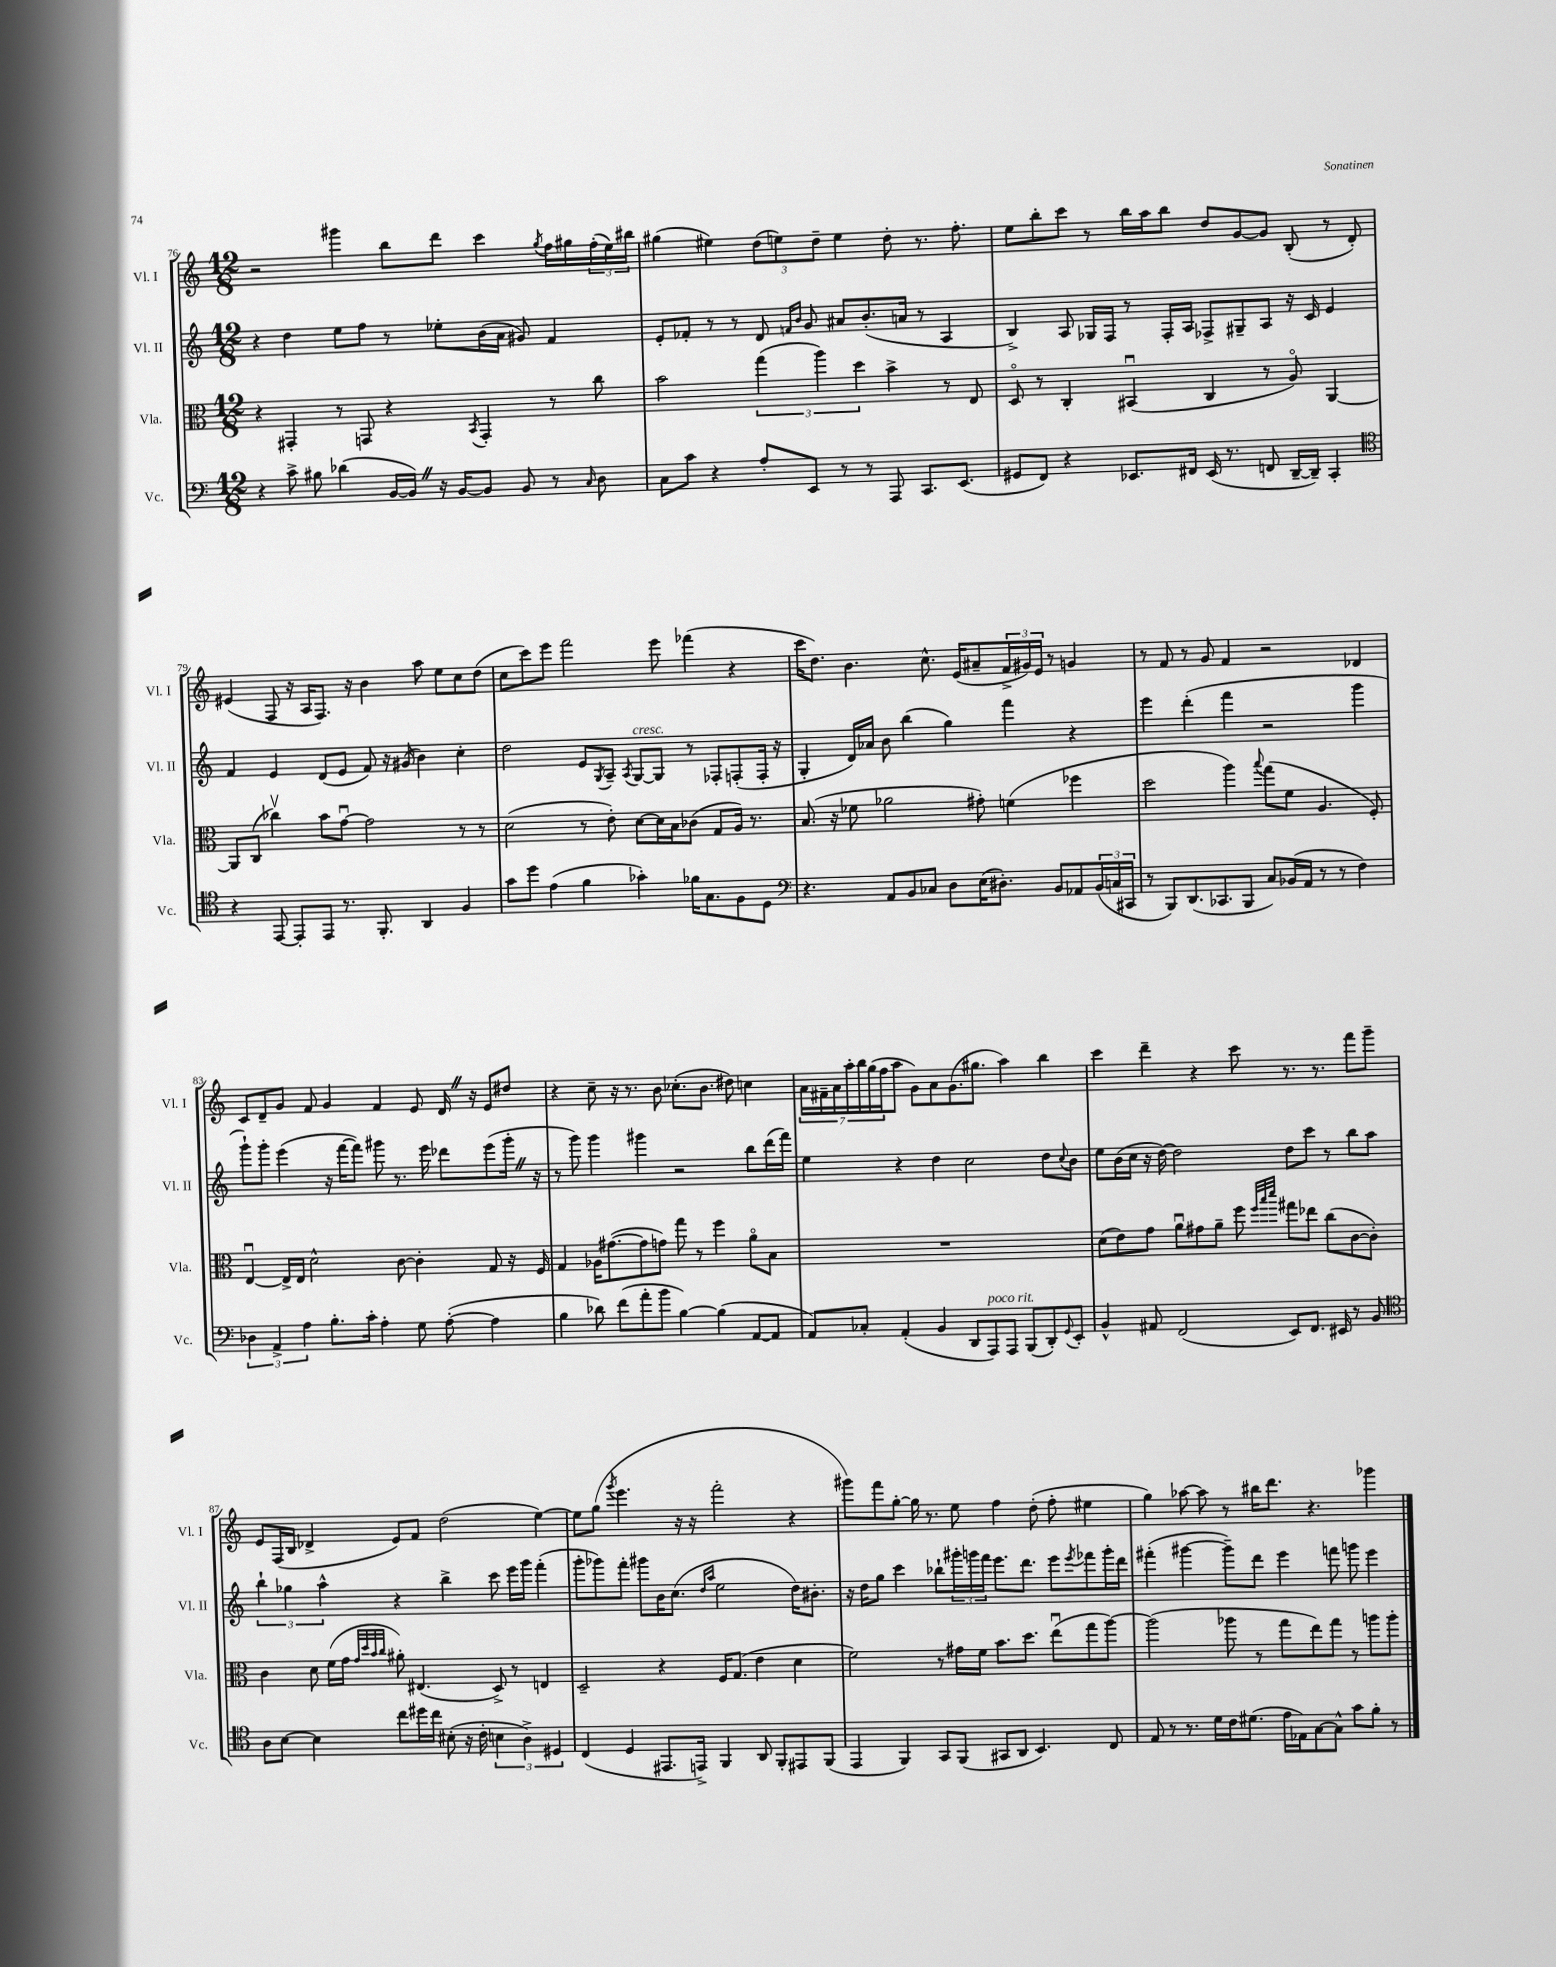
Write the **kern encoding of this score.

**kern	**kern	**kern	**kern
*part4	*part3	*part2	*part1
*staff4	*staff3	*staff2	*staff1
*I"Vc.	*I"Vla.	*I"Vl. II	*I"Vl. I
*I'Vc.	*I'Vla.	*I'Vl. II	*I'Vl. I
*clefF4	*clefC3	*clefG2	*clefG2
*k[]	*k[]	*k[]	*k[]
*M12/8	*M12/8	*M12/8	*M12/8
=76	=76	=76	=76
4r	4r	4r	2r
8c^\	4GG#X'/	4dd\	.
8B#X\	.	.	.
(4d-X\	8r	8ee\L	4ggg#X\
.	8GGn/	8ff\J	.
[16BB/LL	4r	8r	8bb\L
16BBZ/JJ])	.	.	.
16r	.	8ee-X'\L	8ddd\J
[16BB/KL	.	.	.
.	8qBB/	.	.
8BB/J]	4GG'/	(16b\L	4ccc\
.	.	16a\JJ	.
8BB/	.	8g#X/)	.
.	.	.	8qgg/
8r	8r	4f/	16ff\LL
.	.	.	16gg#X\
16qqC/	.	.	.
8D\	8cc\	.	(24ff'\
.	.	.	24ee\)
.	.	.	24bb#X\JJ
=77	=77	=77	=77
8C\L	2b\	8e'/L	(4gg#X\
8c\J	.	8f-X'/J	.
4r	.	8r	4ee#X\)
.	.	8r	.
8A'/L	(6gg\	8d/	(12dd\L
.	.	.	12een\)
.	.	16qqfn/LL	.
.	.	16qqb/JJ	.
8EE/J	.	8g/	.
.	6aa\)	.	12dd~\J
8r	.	8a#X/L	4ee\
.	6dd\	.	.
8r	.	(8.b'/	.
8AAA/	4b^\	.	8dd'\
.	.	16an/Jk	.
8.CC/L	.	8r	8.r
.	8r	4A/	.
(8.EE/J	.	.	8.ff'\
.	8E/	.	.
=78	=78	=78	=78
8GG#X/L	8D/	4B^/)	8ee\L
8FF/J)	8r	.	8bb'\
4r	4C'/	8A/	8ccc\J
.	.	16G-X/LL	8r
.	.	16F/JJ	.
8.EE-X/L	(4BB#Xu/	8r	16bb\LL
.	.	.	16aa\J
.	.	16F'/LL	8bb\J
16FF#X/Jk	.	16A/JJ	.
(16EE-/	4C/	8F-X^/L	8dd/L
8.r	.	.	.
.	.	8G#X~/	[8g/
8FFn/	8r	8A/J	8g/J]
[16DD~/LL	8A/)	16r	(8B'/
16DD~/JJ])	.	16c/	.
4CC'/	[4AA/	4e/	8r
.	.	.	8d'/)
!!LO:LB:g=z
=79	=79	=79	=79
*clefC4	*	*	*
4r	8AA/L]	4f/	(4e#X/
.	(8C/J	.	.
[8EE/	4cc-Xv\)	4e/	8F/
8EE'/L]	.	.	16r
.	.	.	16A/KL
8EE/J	8b\L	(8d/L	8.F/J)
8.r	[8gu\J	8e/J	.
.	.	.	16r
.	2g\]	8f/)	4b\
8.FF'/	.	.	.
.	.	16r	.
.	.	(16g#X/	.
4AA/	.	4b\)	8aa\
.	.	.	8ee\L
4F/	8r	4cc'\	8cc\
.	8r	.	(8dd\J
=80	=80	=80	=80
8g\L	(2d\	2dd\	8cc\L
8dd\J	.	.	8ccc\)
(4e\	.	.	8eee\J
.	.	.	2fff\
4f\	8r	8e/L	.
.	.	8qG/	.
.	8e'\)	8A~/J	.
.	.	8qA/	.
!	!	!LO:TX:a:i:t=cresc.	!
4g-X'\)	[8d\L	[8G/L	.
.	16d\L]	8G/J]	8eee\
.	16B\J	.	.
16f-X\KL	(8c-X\J	8r	(4fff-X\
8.G\	.	.	.
.	8G/L	8F-X'/L	.
8F\	16A/Jk)	(8Fn'/	4r
.	8.r	.	.
8D\J	.	16F'/Jk	.
.	.	16r	.
=81	=81	=81	=81
*clefF4	*	*	*
4.r	(8.B/	4G'/	16ccc\KL
.	.	.	8.dd\J)
.	16r	.	.
.	8f-X\	16d/LL)	4.b\
.	.	16a-X/JJ	.
8AA/L	2a-X\	8b\	.
8BB/	.	(4bb\	.
8C-X/J	.	.	8.cc^^\
8D\L	.	4gg\)	.
.	.	.	(16e/KL
(16E\K	8g#X'\)	.	8a#X~/
8.D#X'\J)	.	.	.
.	(4fn\	4fff\	24f^/L
.	.	.	24g#X/)
.	.	.	24e/JJ
8BB/L	.	.	8r
8AA-X/	4ff-X\	4r	4gn/
(24BB/L	.	.	.
24Cn/	.	.	.
24CC#X/JJ	.	.	.
=82	=82	=82	=82
8r	2dd\	4eee\	8r
8BBB/L)	.	.	8f/
(8.DD/	.	(4ddd'\	8r
.	.	.	8g/
8.CC-X/	.	.	.
.	4aa\)	4fff\	4f/
8BBB/J	.	.	.
.	8qqbb/	.	.
8C/L)	(8gg\L	2r	2r
(16BB-X/L	8f\J	.	.
16AA/JJ	.	.	.
8r	4.A/	.	.
8r	.	.	.
4F\)	.	4ggg\	4d-X/
.	8F'/)	.	.
!!LO:LB:g=z
=83	=83	=83	=83
6D-X\	[4Eu/	8ggg`\L)	8c/L
.	.	8ggg'\J	8d~/
6AA^/	.	.	.
.	16E^/LL]	(4eee\	8g/J
.	16E/JJ	.	.
6A\	.	.	.
.	2d^^\	.	8f/
8.B'\L	.	16r	4g/
.	.	[16fff\KL	.
.	.	8fff\J])	.
16c'\Jk	.	.	.
4A'\	.	8ggg#X\	4f/
.	[8c\	8.r	.
8G\	4c'\]	.	8e/
.	.	16eee\	.
([8A'\	.	8ddd-X\L	16dZ/
.	.	.	16r
4A\]	8G/	(8eee\	8e/L
.	16r	16ggg#'Z\Jk	8dd#X/J
.	16F/	16r	.
=84	=84	=84	=84
4B\	4G/	8r	4r
.	.	8ggg\)	.
8d-X\)	16A-X\KL	4ggg\	8cc~\
.	([8.g#X\	.	.
(8f\L	.	.	16r
.	.	.	8.r
8a'\	8g#\]	4ggg#X\	.
8b\J	8gn\J)	.	8b\
[4B\)	8gg\	2r	(8.cc-X'\L
.	8r	.	.
.	.	.	8.b\J
(4B\]	4ff\	.	.
.	.	.	8dd#X\)
[8AA/L	8a\L	8bb\L	4ccn\
8AA/J]	8B\J	(16ddd\L	.
.	.	16fff\JJ)	.
=85	=85	=85	=85
8AA/L)	1.r	4ee\	28a\LL
.	.	.	28f#X~\
.	.	.	28a\
.	.	.	28aa'\
8C-X'/J	.	.	.
.	.	.	28bb\
.	.	.	(28gg\
.	.	.	28ff\J
(4AA'/	.	4r	8aa\J
.	.	.	8g\L)
4BB/	.	4dd\	8a\
.	.	.	(8.g\
8DD/L	.	2cc\	.
.	.	.	8.gg#X\J
!LO:TX:a:i:t=poco rit.	!	!	!
8AAA/)	.	.	.
8AAA/J	.	.	4aa\)
(8BBB/L	.	.	.
8DD'/)	.	8dd\L	4bb\
8qqGG/	.	8qqcc/	.
8EE'/J	.	8b\J	.
=86	=86	=86	=86
4BB^^/	(8d\L	8ee\L	4ccc\
.	8e\)	(16b\L	.
.	.	16cc\JJ	.
8AA#X/	8g\J	16r	4ddd~\
.	.	[16dd\)	.
(2FF/	8au\L	2dd\]	.
.	8g#X\	.	4r
.	8a~\J	.	.
.	8ff\	.	8ccc\
.	32qqff/LLL	.	.
.	32qqbb/	.	.
.	32qqddd/JJJ	.	.
8EE/L)	8gg#X\L	8dd\L	8.r
8.FF/J	8ee-X\J	8ccc\J	.
.	.	.	8.r
.	(8cc\L	8r	.
16EE#X/	.	.	.
8r	[8c\	8bb\L	8fff\L
8BB/	8c'\J])	8aa\J	8ggg~\J
!!LO:LB:g=z
=87	=87	=87	=87
*clefC4	*	*	*
8A\L	4c\	6bb`\	8e/L
[8B\J	.	.	(16F/L
.	.	6gg-X\	.
.	.	.	16B/JJ
4B\]	8d\	.	4d-X^/
.	.	6aa^^\	.
.	(16f\LL	.	.
.	16g\JJ	.	.
.	32qqg/LLL	.	.
.	32qqdd/	.	.
.	32qqb/	.	.
.	32qqcc/JJJ	.	.
8cc\L	8a#X'\)	4r	8e/L)
16dd#X\L	(4.E#X/	.	8f/J
16cc\JJ	.	.	.
(8B#X'\	.	4bb^\	(2dd\
16r	.	.	.
16c'\	.	.	.
6Bn\	8D^/)	8ccc\	.
.	8r	16eee\LL	.
6A^\)	.	.	.
.	.	16ggg\JJ	.
.	4En/	(4fff'\	[4ee\)
6D#X/	.	.	.
=88	=88	=88	=88
(4C/	2D~/	8ggg'\L	8ee\L]
.	.	8ggg-X\)	(8gg\J
.	.	.	8qggg/
4D/	.	8fff'\J	4.eee\
.	.	8ggg#X\L	.
8.EE#X/L	4r	16b\K	.
.	.	(8.cc\J	.
.	.	.	16r
16EEn^/Jk)	.	.	16r
.	.	16qqdd/LL	.
.	.	16qqaa/JJ	.
4FF/	16F/KL	2ee\	2fff'\
.	(8.G/J	.	.
8AA/	4e\	.	.
8FF'/L	.	.	.
8EE#X/	4d\	16dd\KL)	4r
.	.	8.b#X'\J	.
(8FF/J	.	.	.
=89	=89	=89	=89
4EE/	2f\)	16r	8ggg#X\L)
.	.	16dd\KL	.
.	.	8gg\J	8fff\
4FF/)	.	4ccc\	[8gg'\J
.	.	.	16gg\]
.	.	.	8.r
8GG/L	8r	8bb-X`\L	.
(8FF/J	16g#X\LL	24ggg#X'\L	8ee\
.	.	24gggn\	.
.	16f\JJ	.	.
.	.	24fff\JJ	.
8GG#X/L	8.b\L	8.eee\L	4ff\
8AA/J	.	.	.
.	8.dd\J	8.ddd\J	.
4.BB/)	.	.	(8dd'\
.	(8eeu\L	8eee\L	8ff'\
.	.	8qeee/	.
.	8gg\	8fff-X\	4ee#X\
8C/	[8aa\J)	16ggg'\L	.
.	.	16ddd\JJ	.
=90	=90	=90	=90
8E/	(2aa\]	(4fff#X'\	4gg\)
8r	.	.	.
8.r	.	[4ggg#X\	[8aa-X\
.	.	.	8aa-\]
16d\LL	.	.	.
16c\J	8aa-X\	8ggg#~\L])	8r
(8.d#X\J	.	.	.
.	8r	8ddd\J	16bb#X\KL
.	.	.	8.ddd\J
16e\LL	8gg\L	4eee\	.
16E-X\J)	.	.	.
[8G\	8ee\)	.	4.r
8G^^\J]	8gg\J	8fffn\	.
8g\L	8r	8gggn\	.
8f'\J	8aan\L	4eee\	4ggg-X\
8r	8aa'\J	.	.
==	==	==	==
*-	*-	*-	*-
